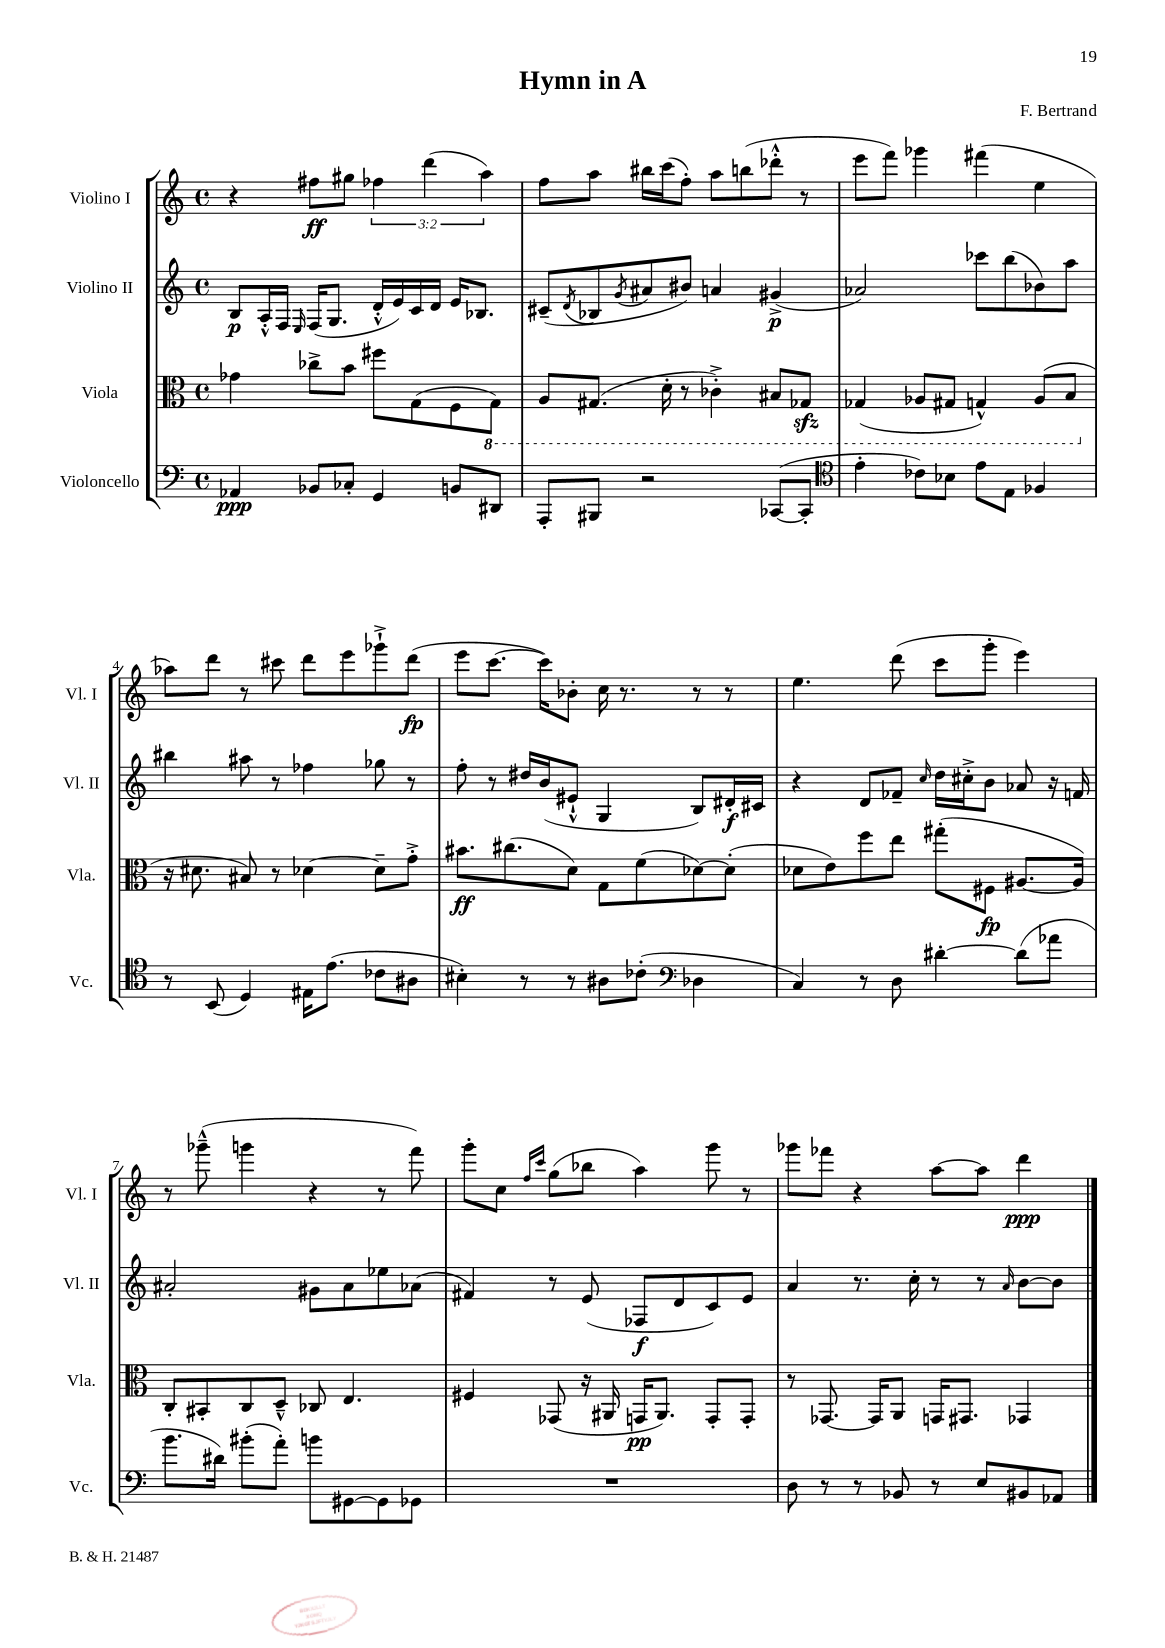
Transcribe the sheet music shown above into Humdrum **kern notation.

**kern	**dynam	**kern	**dynam	**kern	**dynam	**kern	**dynam
*part4	*part4	*part3	*part3	*part2	*part2	*part1	*part1
*staff4	*staff4	*staff3	*staff3	*staff2	*staff2	*staff1	*staff1
*I"Violoncello	*	*I"Viola	*	*I"Violino II	*	*I"Violino I	*
*I'Vc.	*	*I'Vla.	*	*I'Vl. II	*	*I'Vl. I	*
*clefF4	*	*clefC3	*	*clefG2	*	*clefG2	*
*k[]	*	*k[]	*	*k[]	*	*k[]	*
*M4/4	*	*M4/4	*	*M4/4	*	*M4/4	*
*met(c)	*	*met(c)	*	*met(c)	*	*met(c)	*
=1	=1	=1	=1	=1	=1	=1	=1
4AA-X/	ppp	4g-X\	.	8B/L	p	4r	.
.	.	.	.	16A'^^/L	.	.	.
.	.	.	.	16F/JJ	.	.	.
.	.	.	.	16qqE/	.	.	.
8BB-X/L	.	8cc-X^\L	.	(16F/KL	.	8ff#X\L	ff
.	.	.	.	8.G/J	.	.	.
8C-X'/J	.	8b\J	.	.	.	8gg#X\J	.
4GG/	.	8ff#X\L	.	16d'^^/LL	.	6ff-X\	.
.	.	.	.	16e/)	.	.	.
.	.	(8G\	.	16c/	.	.	.
.	.	.	.	.	.	(6ddd\	.
.	.	.	.	16d/JJ	.	.	.
8BBn/L	.	8F\	.	16e/KL	.	.	.
.	.	.	.	8.B-X/J	.	.	.
.	.	.	.	.	.	6aa\)	.
*	*	*8ba	*	*	*	*	*
8DD#X/J	.	8GG\J)	.	.	.	.	.
=2	=2	=2	=2	=2	=2	=2	=2
8AAA'/L	.	8AA/L	.	(8c#X~/L	.	8ff\L	.
.	.	.	.	8qd/	.	.	.
8BBB#X/J	.	(8.GG#X/J	.	8B-X/	.	8aa\J	.
.	.	.	.	8qg/	.	.	.
2r	.	.	.	8a#X/	.	16bb#X\LL	.
.	.	16D'\	.	.	.	(16ccc\J	.
.	.	8r	.	8b#X/J)	.	8ff'\J)	.
.	.	4C-X'^\)	.	4an/	.	8aa\L	.
.	.	.	.	.	.	(8bbn\	.
([8CC-X/L	.	8BB#X/L	.	(4g#X^/	p	8ddd-X'^^\J	.
8CC-'/J]	.	8GG-Xzz/J	.	.	.	8r	.
=3	=3	=3	=3	=3	=3	=3	=3
*clefC4	*	*	*	*	*	*	*
4e'\	.	(4GG-X/	.	2a-X/)	.	8eee\L	.
.	.	.	.	.	.	8fff\J)	.
8c-X\L)	.	8AA-X/L	.	.	.	4ggg-X\	.
8B-X\J	.	8GG#X/J	.	.	.	.	.
8e\L	.	4GGn^^/)	.	8ccc-X\L	.	(4fff#X\	.
8E\J	.	.	.	(8bb\	.	.	.
4F-X/	.	(8AA-/L	.	8b-X\)	.	4ee\	.
.	.	8BB/J	.	8aa\J	.	.	.
!!LO:LB:g=z
=4	=4	=4	=4	=4	=4	=4	=4
*	*	*X8ba	*	*	*	*	*
8r	.	16r	.	4bb#X\	.	8aa-X\L)	.
.	.	8.d#X\	.	.	.	.	.
(8BB/	.	.	.	.	.	8ddd\J	.
4D/)	.	8B#X/)	.	8aa#X\	.	8r	.
.	.	8r	.	8r	.	8ccc#X\	.
16E#X\KL	.	[4d-X\	.	4ff-X\	.	8ddd\L	.
(8.e\J	.	.	.	.	.	.	.
.	.	.	.	.	.	8eee\	.
8c-X\L	.	8d-~\L]	.	8gg-X\	.	8ggg-X`^\	.
8A#X\J	.	8g'^\J	.	8r	.	(8ddd\J	fp
=5	=5	=5	=5	=5	=5	=5	=5
4B#X'\)	.	8.b#X\L	ff	8ff'\	.	8eee\L	.
.	.	.	.	8r	.	[8.ccc\J	.
.	.	(8.cc#X\	.	.	.	.	.
8r	.	.	.	16dd#X/LL	.	.	.
.	.	.	.	(16b/J	.	16ccc\KL])	.
8r	.	8d\J)	.	8e#X`^^/J	.	8b-X'\J	.
8A#X\L	.	8G\L	.	4G/	.	16cc\	.
.	.	.	.	.	.	8.r	.
(8c-X'\J	.	(8f\	.	.	.	.	.
*clefF4	*	*	*	*	*	*	*
4D-X\	.	[8d-X\)	.	8B/L)	.	8r	.
.	.	(8d-'\J]	.	16d#X'/L	f	8r	.
.	.	.	.	16c#X/JJ	.	.	.
=6	=6	=6	=6	=6	=6	=6	=6
4C/)	.	8d-X\L	.	4r	.	4.ee\	.
.	.	8e\)	.	.	.	.	.
8r	.	8ff\	.	8d/L	.	.	.
8D\	.	8ee\J	.	8f-X~/J	.	(8ddd\	.
.	.	.	.	16qqcc/	.	.	.
[4d#X'\	.	(8gg#X'\L	.	16dd\LL	.	8ccc\L	.
.	.	.	.	16cc#X'^\J	.	.	.
.	.	8F#X\J	fp	8b\J	.	8ggg'\J	.
(8d#\L]	.	[8.A#X/L	.	8a-X/	.	4eee\)	.
8a-X\J	.	.	.	16r	.	.	.
.	.	16A#/Jk])	.	16fn/	.	.	.
!!LO:LB:g=z
=7	=7	=7	=7	=7	=7	=7	=7
8.b\L	.	8C'/L	.	2a#X'/	.	8r	.
.	.	8BB#X'/	.	.	.	(8ggg-X~^^\	.
16d#X\Jk)	.	.	.	.	.	.	.
(8b#X'\L	.	8C/	.	.	.	4gggn\	.
8a'\J)	.	8D~^^/J	.	.	.	.	.
8bn\L	.	8C-X/	.	8g#X\L	.	4r	.
[8GG#X\	.	4.E/	.	8a#\	.	.	.
8GG#\]	.	.	.	8ee-X\	.	8r	.
8GG-X\J	.	.	.	(8a-X\J	.	8fff\)	.
=8	=8	=8	=8	=8	=8	=8	=8
1r	.	4F#X/	.	4f#X/)	.	8ggg'\L	.
.	.	.	.	.	.	8cc\J	.
.	.	.	.	.	.	16qqff/LL	.
.	.	.	.	.	.	16qqccc/JJ	.
.	.	(8GG-X/	.	8r	.	(8gg\L	.
.	.	16r	.	(8e/	.	8bb-X\J	.
.	.	16AA#X/	.	.	.	.	.
.	.	16GGn/KL	pp	8F-X/L	f	4aa\)	.
.	.	8.AA#/J)	.	.	.	.	.
.	.	.	.	8d/	.	.	.
.	.	8GG'/L	.	8c/)	.	8ggg\	.
.	.	8GG'/J	.	8e/J	.	8r	.
=9	=9	=9	=9	=9	=9	=9	=9
8D\	.	8r	.	4a/	.	8ggg-X\L	.
8r	.	[8.GG-X/	.	.	.	8fff-X\J	.
8r	.	.	.	8.r	.	4r	.
.	.	16GG-/KL]	.	.	.	.	.
8BB-X/	.	8AA/J	.	.	.	.	.
.	.	.	.	16cc'\	.	.	.
8r	.	16GGn/KL	.	8r	.	[8aa\L	.
.	.	8.GG#X/J	.	.	.	.	.
8E/L	.	.	.	8r	.	8aa\J]	.
.	.	.	.	16qqa/	.	.	.
8BB#X/	.	4GG-X/	.	[8b\L	.	4ddd\	ppp
8AA-X/J	.	.	.	8b\J]	.	.	.
==	==	==	==	==	==	==	==
*-	*-	*-	*-	*-	*-	*-	*-
